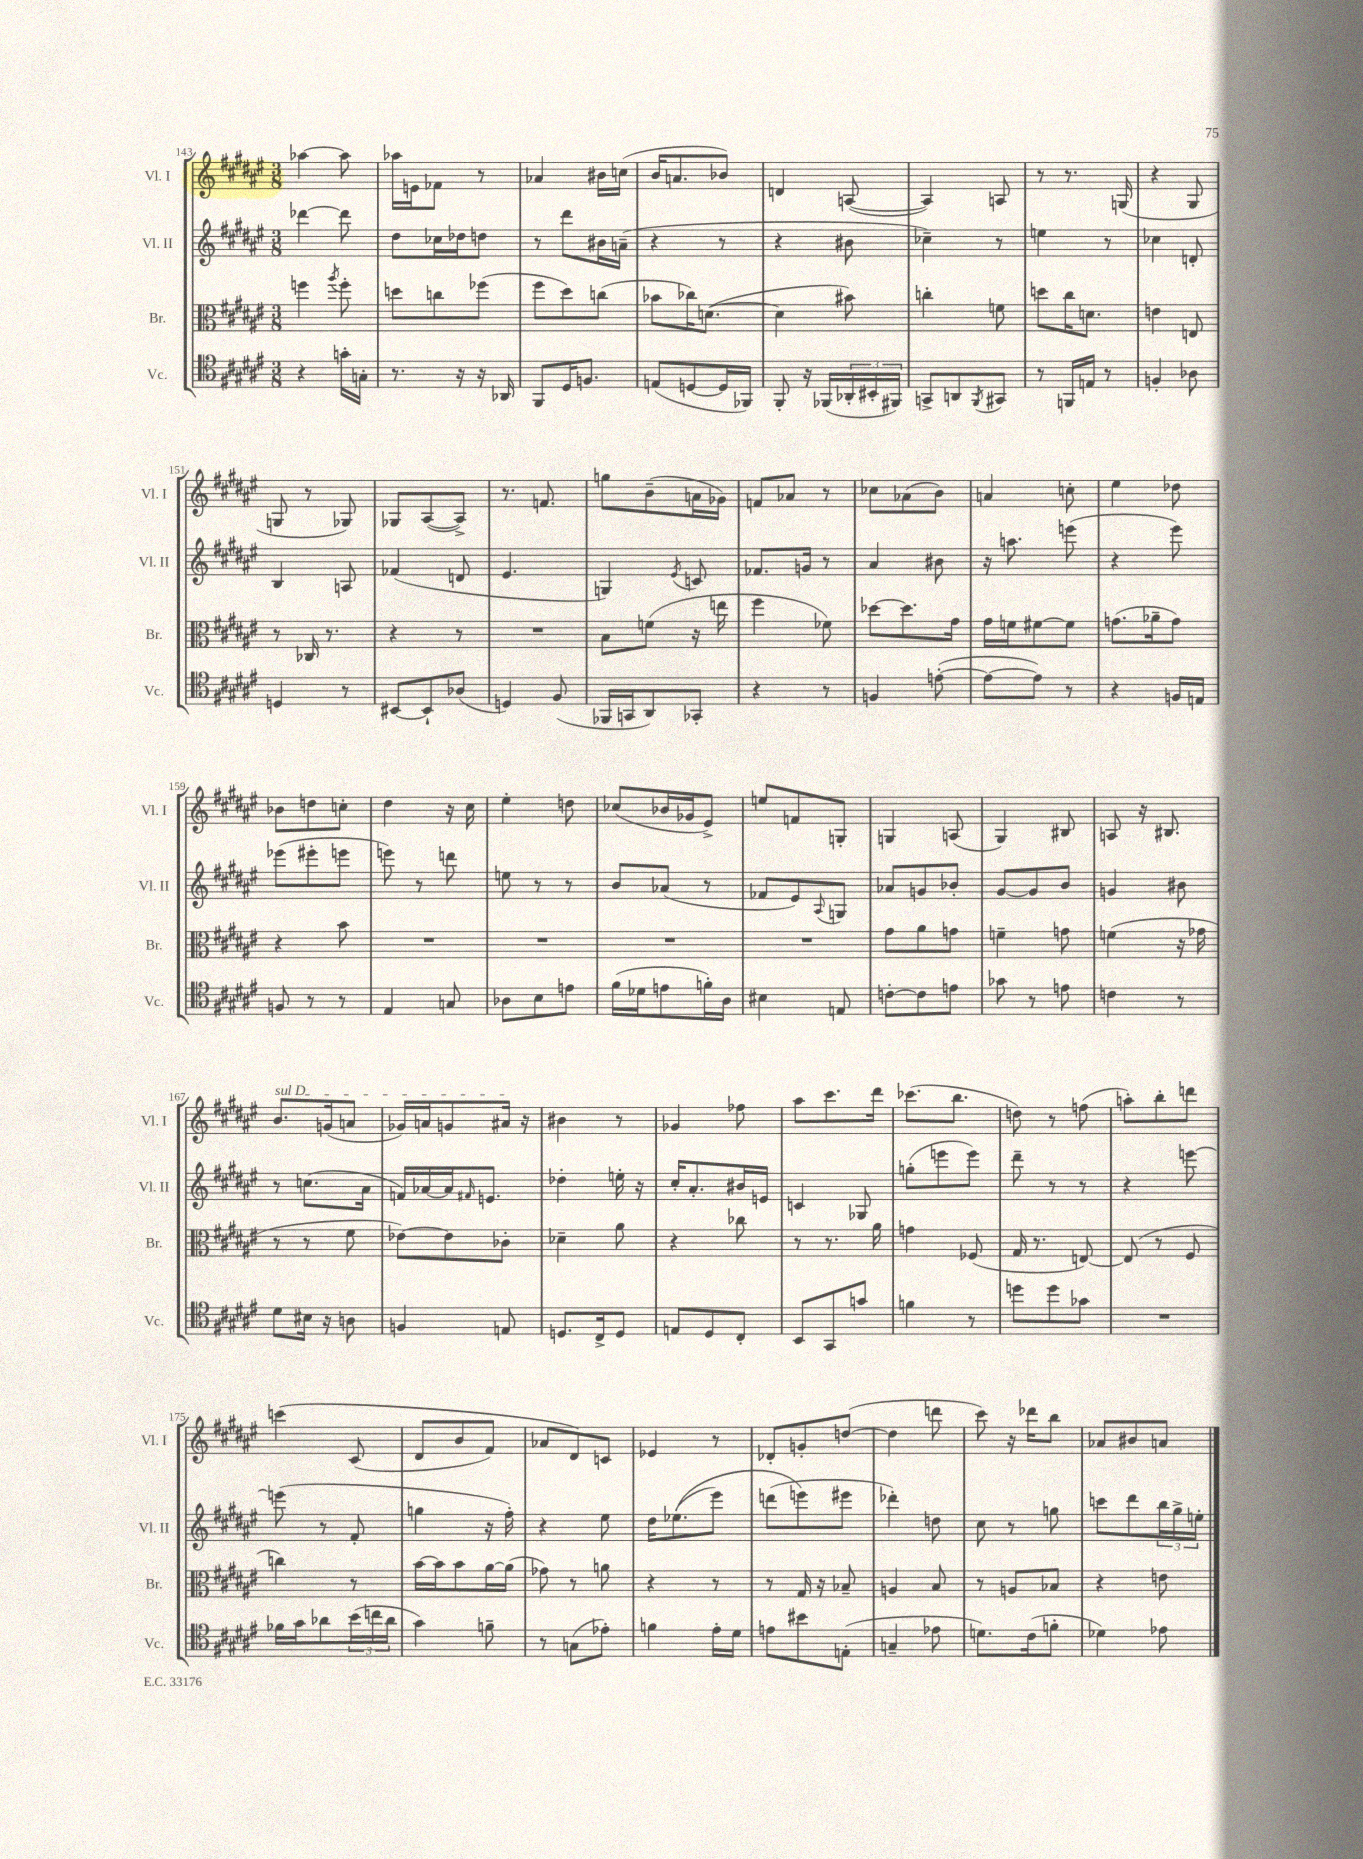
<<
\new StaffGroup <<
\new Staff = "s0" \with { instrumentName = "Vl. I" shortInstrumentName = "Vl. I" } {
    \clef treble \key fis \major \numericTimeSignature \time 3/8
    aes''4~ aes''8 |
    aes''16 e'16 fes'8 r8 |
    aes'4 bis'16 c''16( |
    b'16 a'8. bes'8) |
    d'4 a8~( |
    a4) a8 |
    r8 r8. g16( |
    r4 gis8 |
    g8 r8 ges8) |
    ges8 ais8~( ais8->) |
    r8. f'8. |
    g''8 b'8--( a'16 ges'16) |
    f'8 aes'8 r8 |
    ces''8 aes'8( b'8) |
    a'4 c''8-. |
    eis''4 des''8 |
    bes'8 d''8 c''8-. |
    dis''4 r16 cis''16 |
    eis''4-. d''8 |
    ces''8( bes'16 ges'16 eis'8->) |
    e''8 f'8 g8-. |
    g4 a8( |
    gis4) bis8 |
    a8 r16 bis8. |
    \once \override TextSpanner.bound-details.left.text = \markup { \italic "sul D" } b'8.\startTextSpan g'16( a'8 |
    ges'16) a'16 g'8 ais'16\stopTextSpan r16 |
    bis'4 r8 |
    ges'4 fes''8 |
    ais''8 cis'''8. dis'''16 |
    ces'''8.( b''8. |
    d''8) r8 f''8( |
    a''8-.) b''8-. d'''8 |
    c'''4\( cis'8( |
    dis'8 b'8 fis'8) |
    aes'8 dis'8\) c'8 |
    ees'4 r8 |
    des'8-. g'8-. d''8~( |
    d''4 d'''8 |
    cis'''8) r16 des'''16 b''8 |
    aes'8 bis'8 a'8 \bar "|." |
}
\new Staff = "s1" \with { instrumentName = "Vl. II" shortInstrumentName = "Vl. II" } {
    \clef treble \key fis \major \numericTimeSignature \time 3/8
    des'''4~ des'''8 |
    dis''8 ces''16 des''16 d''8 |
    r8 dis'''8 bis'16 a'16--( |
    r4 r8 |
    r4 bis'8 |
    ces''4--) r8 |
    e''4 r8 |
    ces''4 d'8-. |
    b4 a8 |
    fes'4( d'8 |
    eis'4. |
    g4) \acciaccatura { eis'8 } c'8 |
    fes'8. g'16 r8 |
    ais'4 bis'8 |
    r16 a''8. e'''8( |
    r4 eis'''8) |
    ees'''8( eis'''8-. e'''8 |
    e'''8) r8 d'''8 |
    e''8 r8 r8 |
    b'8 aes'8( r8 |
    fes'8 eis'8) \appoggiatura { ais8 } g8 |
    aes'8 g'8 bes'8-. |
    gis'8~ gis'8 b'8 |
    g'4 bis'8 |
    r8 c''8.( ais'16 |
    f'16) aes'16~ aes'16 \grace { fis'16 } e'8. |
    des''4-. e''16-. r16 |
    cis''16-. ais'8.-. bis'16 e'16 |
    c'4 ges8 |
    g''8-.( e'''8 e'''8) |
    dis'''8-- r8 r8 |
    r4 e'''8~ |
    e'''8( r8 fis'8-. |
    g''4 r16 fis''16-.) |
    r4 eis''8 |
    dis''16 ees''8.(\( eis'''8) |
    d'''8( e'''8\) eis'''8 |
    des'''4-.) d''8 |
    cis''8 r8 g''8 |
    c'''8 dis'''8 \tuplet 3/2 { b''16 gis''16-> e''16-. } \bar "|." |
}
\new Staff = "s2" \with { instrumentName = "Br." shortInstrumentName = "Br." } {
    \clef alto \key fis \major \numericTimeSignature \time 3/8
    f''4 \acciaccatura { ais''8 } f''8-. |
    d''8 c''8 fes''8( |
    fis''8 dis''8) c''8( |
    bes'8 ces''16) d'8.~( |
    d'4 bis'8) |
    c''4-. f'8 |
    d''8 cis''16 d'8. |
    e'4 e8 |
    r8 ces16 r8. |
    r4 r8 |
    R4. |
    b8 f'8( r16 e''16 |
    fis''4 fes'8) |
    des''8~ des''8. gis'16 |
    gis'16 f'16 fis'8~ fis'8 |
    g'8.( aes'16-- g'8) |
    r4 b'8 |
    R4. |
    R4. |
    R4. |
    R4. |
    gis'8 ais'8 g'8 |
    f'4-- g'8 |
    f'4( r16 ges'16 |
    r8 r8 fis'8 |
    ees'8~) ees'8 ces'8-. |
    des'4-- ais'8 |
    r4 ces''8 |
    r8 r8. ais'16 |
    g'4 fes8( |
    gis16 r8. e8~) |
    e8( r8 fis8 |
    c''4) r8 |
    b'16~ b'16 b'8 ais'16~ ais'16( |
    ges'8) r8 a'8 |
    r4 r8 |
    r8 gis16 r16 bes8-- |
    a4 b8 |
    r8 a8 bes8 |
    r4 e'8 \bar "|." |
}
\new Staff = "s3" \with { instrumentName = "Vc." shortInstrumentName = "Vc." } {
    \clef tenor \key fis \major \numericTimeSignature \time 3/8
    r4 g'16-. g16-. |
    r8. r16 r16 aes,16 |
    fis,8 dis16 f8. |
    e8( d8~ d16 fes,16) |
    fis,8-. r16 fes,16( \tuplet 3/2 { aes,16-. bis,16-. fis,16) } |
    g,8-> a,8 \acciaccatura { fis,8 } gis,8 |
    r8 f,16 e16 r8 |
    f4-. aes8 |
    d4 r8 |
    bis,8~ bis,8-! aes8( |
    d4) fis8( |
    fes,16 g,16 ais,8) ges,8-. |
    r4 r8 |
    f4 e'8~-.( |
    e'8~ e'8) r8 |
    r4 f16 e16 |
    f8 r8 r8 |
    eis4 g8 |
    aes8 b8 e'8 |
    fis'16( des'16 e'8 f'16-.) ais16 |
    bis4 e8 |
    c'8~-. c'8 e'8 |
    ges'8 r8 e'8 |
    c'4 r8 |
    dis'8 bis16 r16 a8 |
    f4 e8 |
    d8. cis16-> d8 |
    e8 dis8 cis8-. |
    b,8 gis,8 g'8 |
    f'4 r8 |
    d''8 d''8 ges'8 |
    R4. |
    fes'16 gis'16 aes'8 \tuplet 3/2 { b'16( c''16 aes'16 } |
    gis'4) f'8-- |
    r8 g8( ees'8-.) |
    f'4 eis'16-. dis'16 |
    e'8 bis'8 e8-.( |
    g4-- ees'8 |
    d'8.) cis'16( f'8-. |
    des'4) ees'8 \bar "|." |
}
>>
>>
\layout { \context { \Score currentBarNumber = #143 } }
